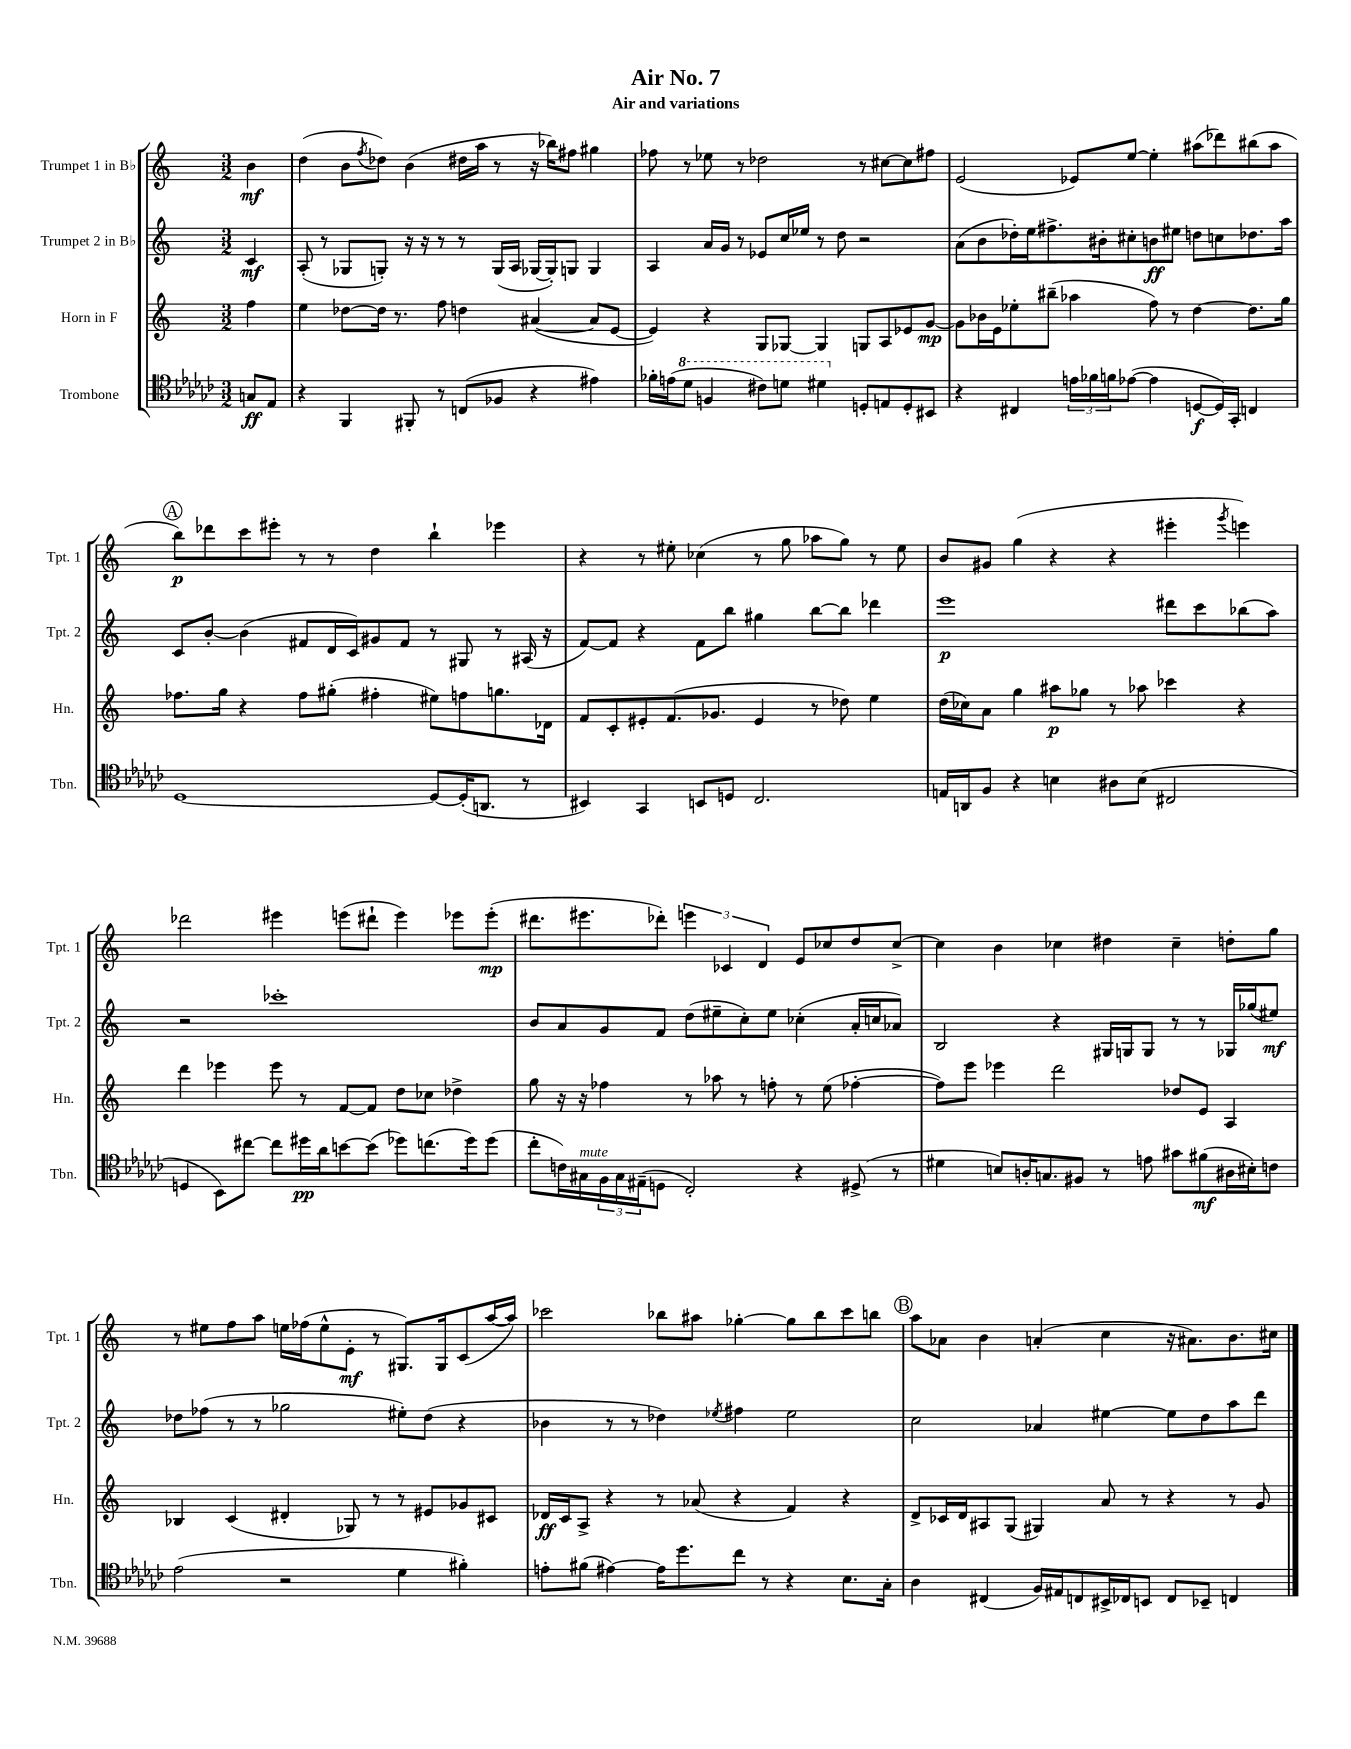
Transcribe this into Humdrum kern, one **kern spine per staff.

**kern	**kern	**kern	**kern
*staff4	*staff3	*staff2	*staff1
*clefC4	*clefG2	*clefG2	*clefG2
*k[b-e-a-d-g-c-]	*k[]	*k[]	*k[]
*M3/2	*M3/2	*M3/2	*M3/2
8G	4ff	4c	4b
8E-	.	.	.
=	=	=	=
4r	4ee	(8A'	(4dd
.	.	8r	.
4FF	[8dd-	8G-	8b
.	.	.	8qff
.	16dd-]	8G')	8dd-)
.	8.r	.	.
8FF#'	.	16r	(4b
.	.	16r	.
8r	8ff	8r	.
(8C	4dd	8r	16dd#
.	.	.	16aa
8F-	.	(16G	8r
.	.	16A	.
4r	([4a#	[16G-	16r
.	.	16G-'])	16bb-)
.	.	8G	8ff#
4e#)	8a#]	4G	4gg#
.	[8e	.	.
=	=	=	=
16f-'	4e])	4A	8ff-
(16e	.	.	.
8dd-	.	.	8r
4f	4r	16a	8ee-
.	.	16g	.
.	.	8r	8r
8cc#)	8G	8e-	2dd-
8dd	[8G-	16cc	.
.	.	16ee-	.
4dd#	4G-]	8r	.
.	.	8dd	.
8D'	8G	2r	8r
8E	8A	.	[8cc#
8D'	8e-	.	8cc#]
8BB#	[8g	.	8ff#
=	=	=	=
4r	8g]	(8a	(2e
.	16b-	8b	.
.	16e	.	.
4C#	8ee-'	16dd-')	.
.	.	16ee	.
.	(8bb#~	8.ff#^	.
24e	4aa-	.	8e-)
24f-	.	.	.
.	.	16b#'	.
24f	.	.	.
([8e-	.	8cc#'	[8ee
4e-]	8ff)	8b	4ee']
.	8r	8ee#	.
[8D	[4dd	8dd	(8aa#
16D])	.	8cc	8ddd-)
16GG-'	.	.	.
4C	8.dd]	8.dd-	(8bb#
.	.	.	8aa#
.	16gg	16aa	.
=	=	=	=
[1D-	8.ff-	8c	8bb)
.	.	[8b'	8ddd-
.	16gg	.	.
.	4r	(4b]	8ccc
.	.	.	8eee#'
.	8ff-	8f#	8r
.	(8gg#'	16d	8r
.	.	16c)	.
.	4ff#'	8g#	4dd
.	.	8f#	.
8D-_	8ee#)	8r	4bb`
(16D-']	8ff	8G#	.
8.AA	.	.	.
.	8.gg	8r	4eee-
8r	.	(16A#	.
.	16d-	16r	.
=	=	=	=
4BB#)	8f	[8f)	4r
.	8c'	8f]	.
4GG-	8e#'	4r	8r
.	(8.f	.	8ee#'
8BB	.	8f	(4cc-
.	8.g-	.	.
8D	.	8bb	.
2.C-	4e#	4gg#	8r
.	.	.	8gg
.	8r	[8bb	8aa-
.	8dd-)	8bb]	8gg)
.	4ee	4ddd-	8r
.	.	.	8ee#
=	=	=	=
16E	(16dd	1eee	8b
16AA	16cc-)	.	.
8F	8a	.	8g#
4r	4gg	.	(4gg
4B	8aa#	.	4r
.	8gg-	.	.
8A#	8r	.	4r
(8B	8aa-	.	.
2C#	4ccc-	8ddd#	4eee#'
.	.	8ccc	.
.	.	.	8qggg
.	4r	(8bb-	4eee)
.	.	8aa)	.
=	=	=	=
4D	4ddd	2r	2ddd-
8BB-)	4eee-	.	.
[8cc#	.	.	.
8cc#]	8eee-	1ccc-'	4eee#
16dd#	8r	.	.
16a-	.	.	.
[8b	[8f	.	(8eee
(8b]	8f]	.	8ddd#`
8dd-)	8dd	.	4eee)
(8.cc	8cc-	.	.
.	4dd-^	.	8eee-
16dd-)	.	.	.
(8dd-	.	.	(8eee-'
=	=	=	=
8cc-'	8gg	8b	8.ddd#
16c)	16r	8a	.
16G#	16r	.	8.eee#
24F	4ff-	8g	.
24G#	.	.	.
(24E#~	.	.	.
8D	.	8f	8ddd-')
2C-')	8r	(8dd	6eee
.	8aa-	8ee#~	.
.	.	.	6c-
.	8r	8cc')	.
.	.	.	6d
.	8ff'	8ee#	.
4r	8r	(4cc-'	8e
.	(8ee	.	8cc-
(8D#^	[4ff-'	16a'	8dd
.	.	16cc	.
8r	.	8a-)	[8cc-^
=	=	=	=
4d#	8ff-])	2B	4cc-]
.	8eee	.	.
8B)	4eee-	.	4b
16A'	.	.	.
8.G	.	.	.
.	2ddd	4r	4cc-
8F#	.	.	.
8r	.	16G#	4dd#
.	.	16G	.
8e	.	8G	.
8g#	8dd-	8r	4cc-~
(8f#	8e	8r	.
16A#	4A	16G-	8dd'
16B#')	.	(16gg-	.
8c	.	8ee#)	8gg
=	=	=	=
(2e-	4B-	8dd-	8r
.	.	(8ff-	8ee#
.	(4c	8r	8ff
.	.	8r	8aa
2r	4d#'	2gg-	16ee
.	.	.	(16ff-
.	.	.	8ee^^
.	8G-)	.	8e'
.	8r	.	8r
4d-	8r	8ee#')	8.G#)
.	8e#	(8dd-	.
.	.	.	16G#
4f#')	8g-	4r	(8c
.	8c#	.	[16aa
.	.	.	16aa])
=	=	=	=
8e'	16d-	4b-	2ccc-
.	16c	.	.
(8f#	8A^	.	.
[4e#)	4r	8r	.
.	.	8r	.
16e#]	8r	4dd-)	8bb-
8.dd-	.	.	.
.	(8a-	.	8aa#
.	.	8qee-	.
8cc-	4r	4ff#	[4gg-'
8r	.	.	.
4r	4f)	2ee-	8gg-]
.	.	.	8bb-
8.B-	4r	.	8ccc-
.	.	.	8bb
16G-'	.	.	.
=	=	=	=
4A-	8d^	2cc	8aa
.	16c-	.	8a-
.	16d	.	.
(4C#	8A#	.	4b
.	(8G	.	.
16F)	4G#)	4a-	(4a'
16E#	.	.	.
8C	.	.	.
16BB#^	8a	[4ee#	4cc
16C-	.	.	.
8BB	8r	.	.
8C-	4r	8ee#]	16r
.	.	.	8.a#)
8BB-~	.	8dd	.
4C	8r	8aa	8.b
.	8g	8ddd	.
.	.	.	16cc#
==	==	==	==
*-	*-	*-	*-
